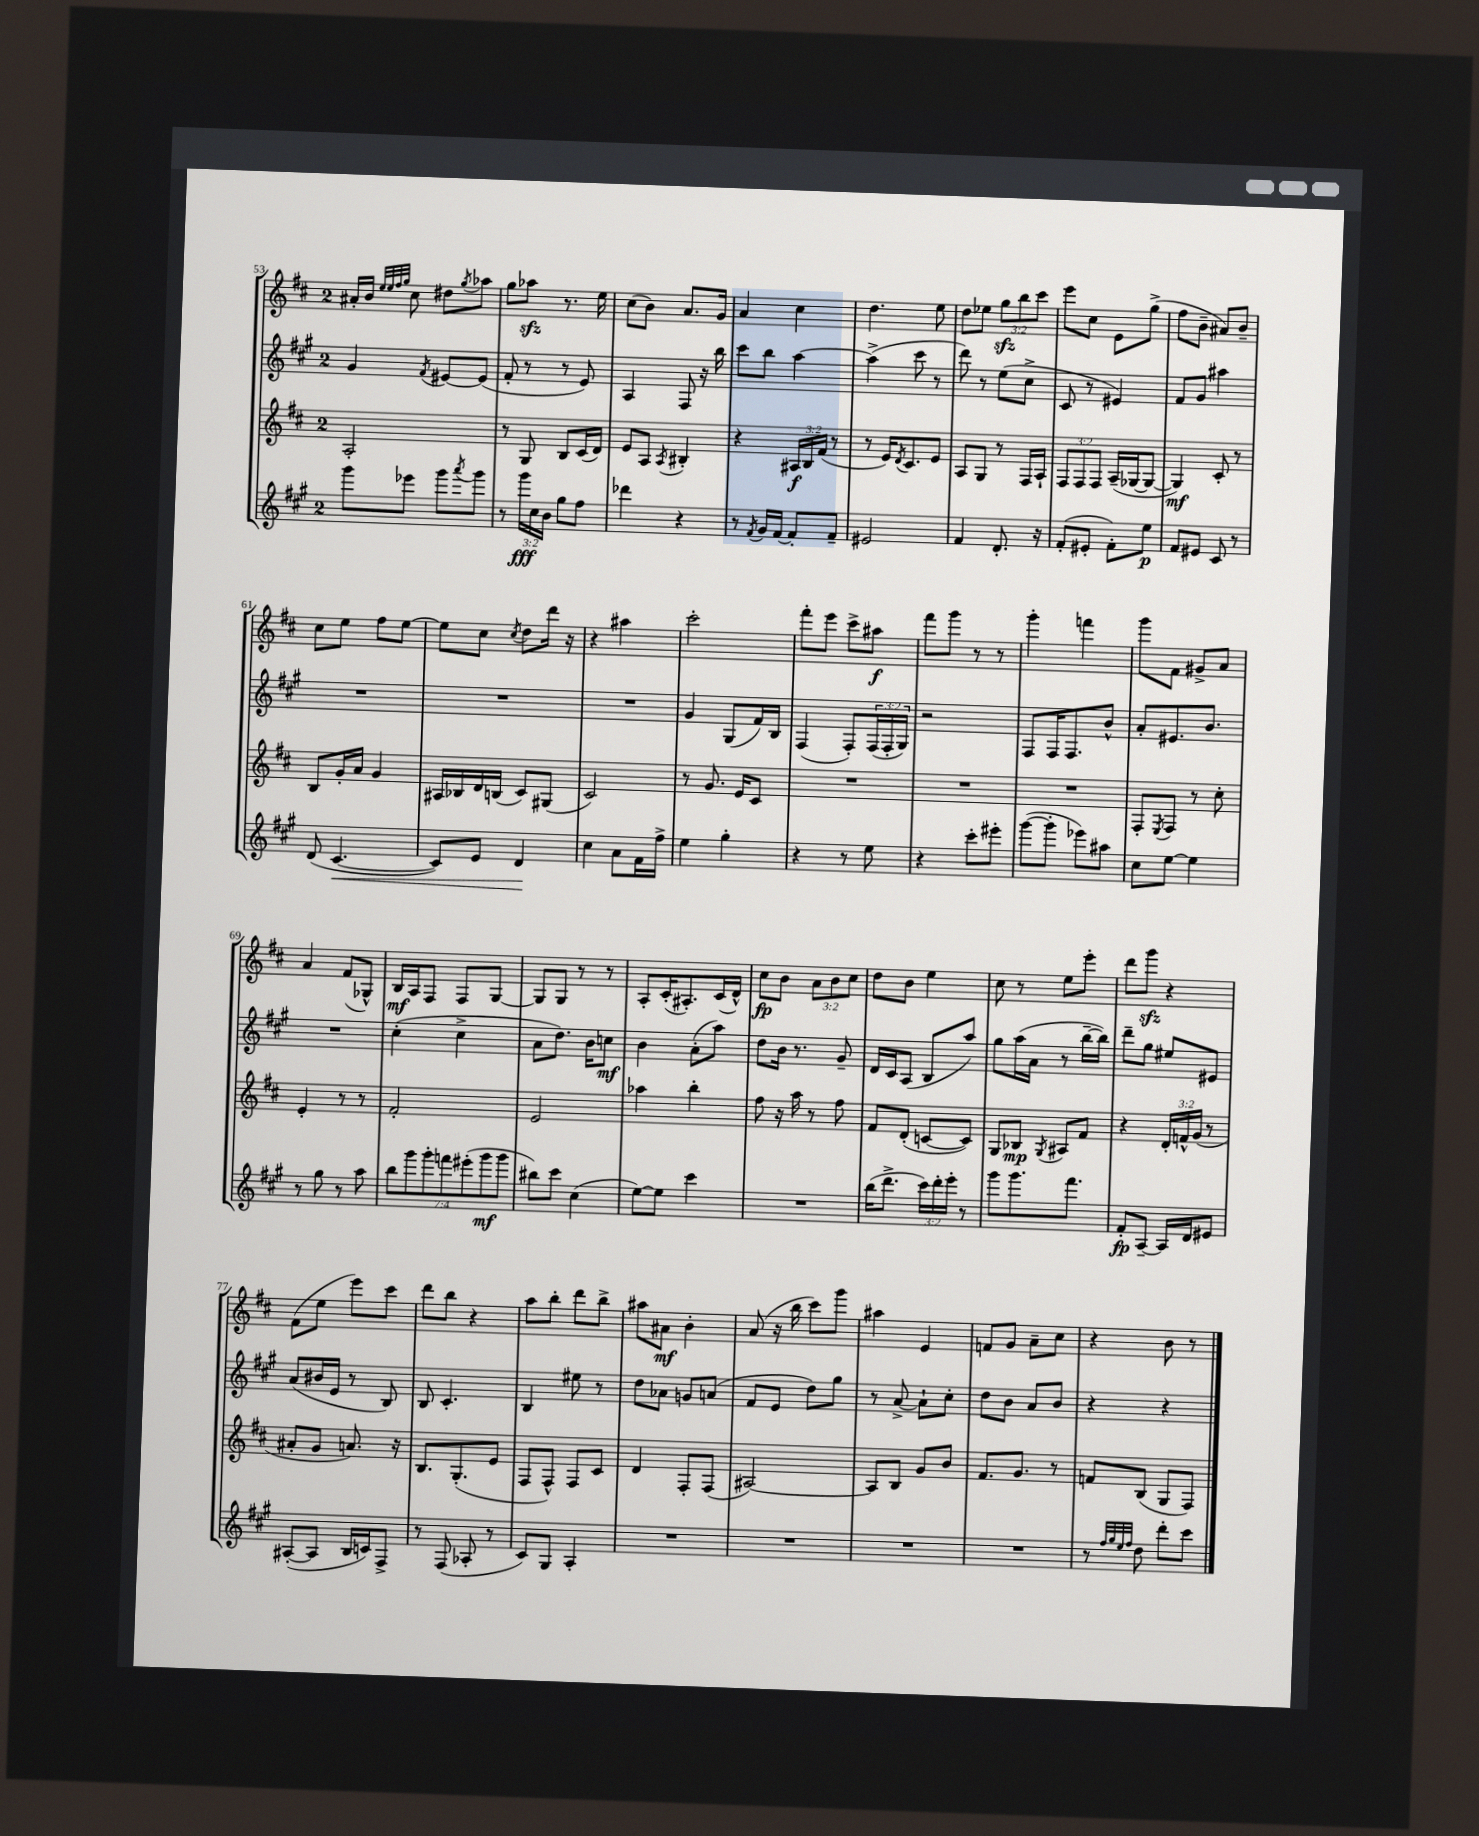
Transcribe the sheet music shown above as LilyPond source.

<<
\new StaffGroup <<
\new Staff = "s0" {
    \clef treble \key d \major \once \override Staff.TimeSignature.style = #'single-digit \time 2/4 \override Staff.TupletNumber.text = #tuplet-number::calc-fraction-text
    ais'16-. b'16 \grace { e''32 e''32 fis''32 g''32 } cis''8 dis''8 \acciaccatura { g''8 } aes''8 |
    g''8 aes''8\sfz r8. e''16 |
    cis''8( b'8) a'8. g'16 |
    a'4 cis''4 |
    d''4. e''8 |
    d''8 ees''8 \tuplet 3/2 { g''8\sfz b''8 cis'''8 } |
    e'''8 cis''8 e'8 g''8->( |
    fis''8 b'8-- ais'8) b'8-- |
    cis''8 e''8 fis''8 e''8~ |
    e''8 cis''8 \acciaccatura { cis''8 } d''8 d'''16 r16 |
    r4 ais''4 |
    cis'''2-. |
    fis'''8-. e'''8 cis'''8-> ais''8\f |
    fis'''8 g'''8 r8 r8 |
    g'''4-. f'''4 |
    g'''8 fis'8 gis'8-> a'8 |
    a'4 fis'8( ges8-^) |
    b16\mf a16 fis8 fis8 g8~ |
    g8 g8 r8 r8 |
    a8-. cis'16-.( ais8.-.) cis'16( d'16-^) |
    cis''8\fp b'8 \tuplet 3/2 { a'8 b'8 cis''8 } |
    d''8 b'8 e''4 |
    cis''8 r8 e''8 e'''8-. |
    d'''8 g'''8\sfz r4 |
    fis'8( e''8 e'''8) cis'''8 |
    d'''8 b''8 r4 |
    a''8 b''8-. d'''8 b''8-> |
    ais''8 ais'8\mf b'4-. |
    a'8( r16 b''16 cis'''8) g'''8 |
    ais''4 e'4 |
    f'8 g'8 a'8-- cis''8 |
    r4 b'8 r8 \bar "|." |
}
\new Staff = "s1" {
    \clef treble \key a \major \once \override Staff.TimeSignature.style = #'single-digit \time 2/4 \override Staff.TupletNumber.text = #tuplet-number::calc-fraction-text
    gis'4 \acciaccatura { fis'8 } eis'8~ eis'8( |
    fis'8-. r8 r8 e'8) |
    a4 fis8 r16 b''16 |
    cis'''8 b''8 a''4~ |
    a''4->( cis'''8 r8 |
    d'''8) r8 e''8( cis''8-> |
    cis'8 r8 eis'4) |
    fis'8 gis'8 ais''4 |
    R2 |
    R2 |
    R2 |
    gis'4 gis8( fis'16) b16 |
    fis4( fis8-.) \tuplet 3/2 { fis16( fis16-. gis16) } |
    r2 |
    fis8 fis16 fis8. b'8-^ |
    a'8-. eis'8. b'8. |
    R2 |
    cis''4-.( cis''4-> |
    a'8 d''8.) b'16 c''8\mf |
    b'4 a'8-.( a''8) |
    d''8 b'16 r8. gis'8-- |
    d'16 cis'16 a8( b8 a''8) |
    gis''8 a''16( a'16 r8 b''16~-- b''16) |
    d'''8-- gis''8 eis''8 eis'8 |
    a'8( bis'16 e'16 r8 b8) |
    b8 cis'4.-. |
    b4 eis''8 r8 |
    d''8 aes'8 g'8 a'8( |
    fis'8 e'8 d''8) gis''8 |
    r8 a'8~-> a'8-! cis''8-. |
    d''8 b'8 a'8 b'8 |
    r4 r4 \bar "|." |
}
\new Staff = "s2" {
    \clef treble \key d \major \once \override Staff.TimeSignature.style = #'single-digit \time 2/4 \override Staff.TupletNumber.text = #tuplet-number::calc-fraction-text
    a2-. |
    r8 g8 b8 cis'16( d'16) |
    e'8 a8 \acciaccatura { a8 } bis4-. |
    r4 \tuplet 3/2 { ais16\f b16 fis'16( } r8 |
    r8 e'16) \acciaccatura { d'8 } cis'8. e'8 |
    a8 g8 r8 fis16 a16-! |
    \tuplet 3/2 { fis8 fis8 fis8 } a16--( ges16~ ges8~ |
    ges4\mf) cis'8-. r8 |
    b8 g'16-. a'16 g'4 |
    ais16 bes16 d'16 b16( cis'8) gis8( |
    cis'2) |
    r8 g'8. e'16 cis'8 |
    R2 |
    R2 |
    R2 |
    fis8-. \acciaccatura { e8 } fis8 r8 cis''8-. |
    e'4-. r8 r8 |
    fis'2-. |
    e'2 |
    aes''4 b''4-. |
    fis''8 r16 a''16 r8 fis''8 |
    fis'8 d'8-.( c'8~ c'8) |
    g8 bes8\mp \acciaccatura { g8 } ais8 fis'8 |
    r4 \tuplet 3/2 { d'16-. f'16-^ g'16( } r8 |
    ais'8-. g'8 a'8.) r16 |
    b8. g8.-.( e'8 |
    fis8 fis8-^) fis8 cis'8 |
    d'4 fis8-. fis8( |
    ais2~) |
    ais8 b8 g'8 b'8 |
    fis'8. g'8. r8 |
    f'8 b8( g8 fis8) \bar "|." |
}
\new Staff = "s3" {
    \clef treble \key a \major \once \override Staff.TimeSignature.style = #'single-digit \time 2/4 \override Staff.TupletNumber.text = #tuplet-number::calc-fraction-text
    gis'''8 ees'''8 gis'''8 \acciaccatura { a'''8 } gis'''8 |
    r8 \tuplet 3/2 { gis'''16\fff cis''16 b'16 } gis''8 fis''8 |
    des'''4 r4 |
    r8 \acciaccatura { fis'8 } gis'16 fis'16~ fis'8-. fis'8-- |
    eis'2 |
    fis'4 d'8.-. r16 |
    fis'8-.( eis'8-. fis'8-.) e''8\p |
    fis'8 eis'8 cis'8 r8 |
    d'8( cis'4.~\< |
    cis'8) e'8 d'4\! |
    cis''4 a'8 fis'16 fis''16-> |
    e''4 gis''4-. |
    r4 r8 e''8 |
    r4 cis'''8-. eis'''8-. |
    gis'''8~( gis'''8-. ees'''8) ais''8 |
    cis''8 e''8~ e''4 |
    r8 gis''8 r8 a''8 |
    \tuplet 7/4 { b''8 gis'''8 gis'''8-. f'''8 eis'''8-.( gis'''8\mf gis'''8 } |
    bis''8) cis'''8 cis''4( |
    e''8~) e''8 cis'''4 |
    R2 |
    b''16( d'''8.-> \tuplet 3/2 { cis'''16) d'''16-. e'''16-. } r8 |
    gis'''8 gis'''8. fis'''8. |
    fis'8-.\fp a8~-- a16 d'16 eis'8 |
    ais8~-.( ais8 b16 c'16) fis8-> |
    r8 fis8( aes8-. r8 |
    cis'8) gis8 a4-. |
    R2 |
    R2 |
    R2 |
    R2 |
    r8 \grace { fis''32 gis''32 e''32 fis''32 } d''8 d'''8-. cis'''8 \bar "|." |
}
>>
>>
\layout { \context { \Score currentBarNumber = #53 } }
